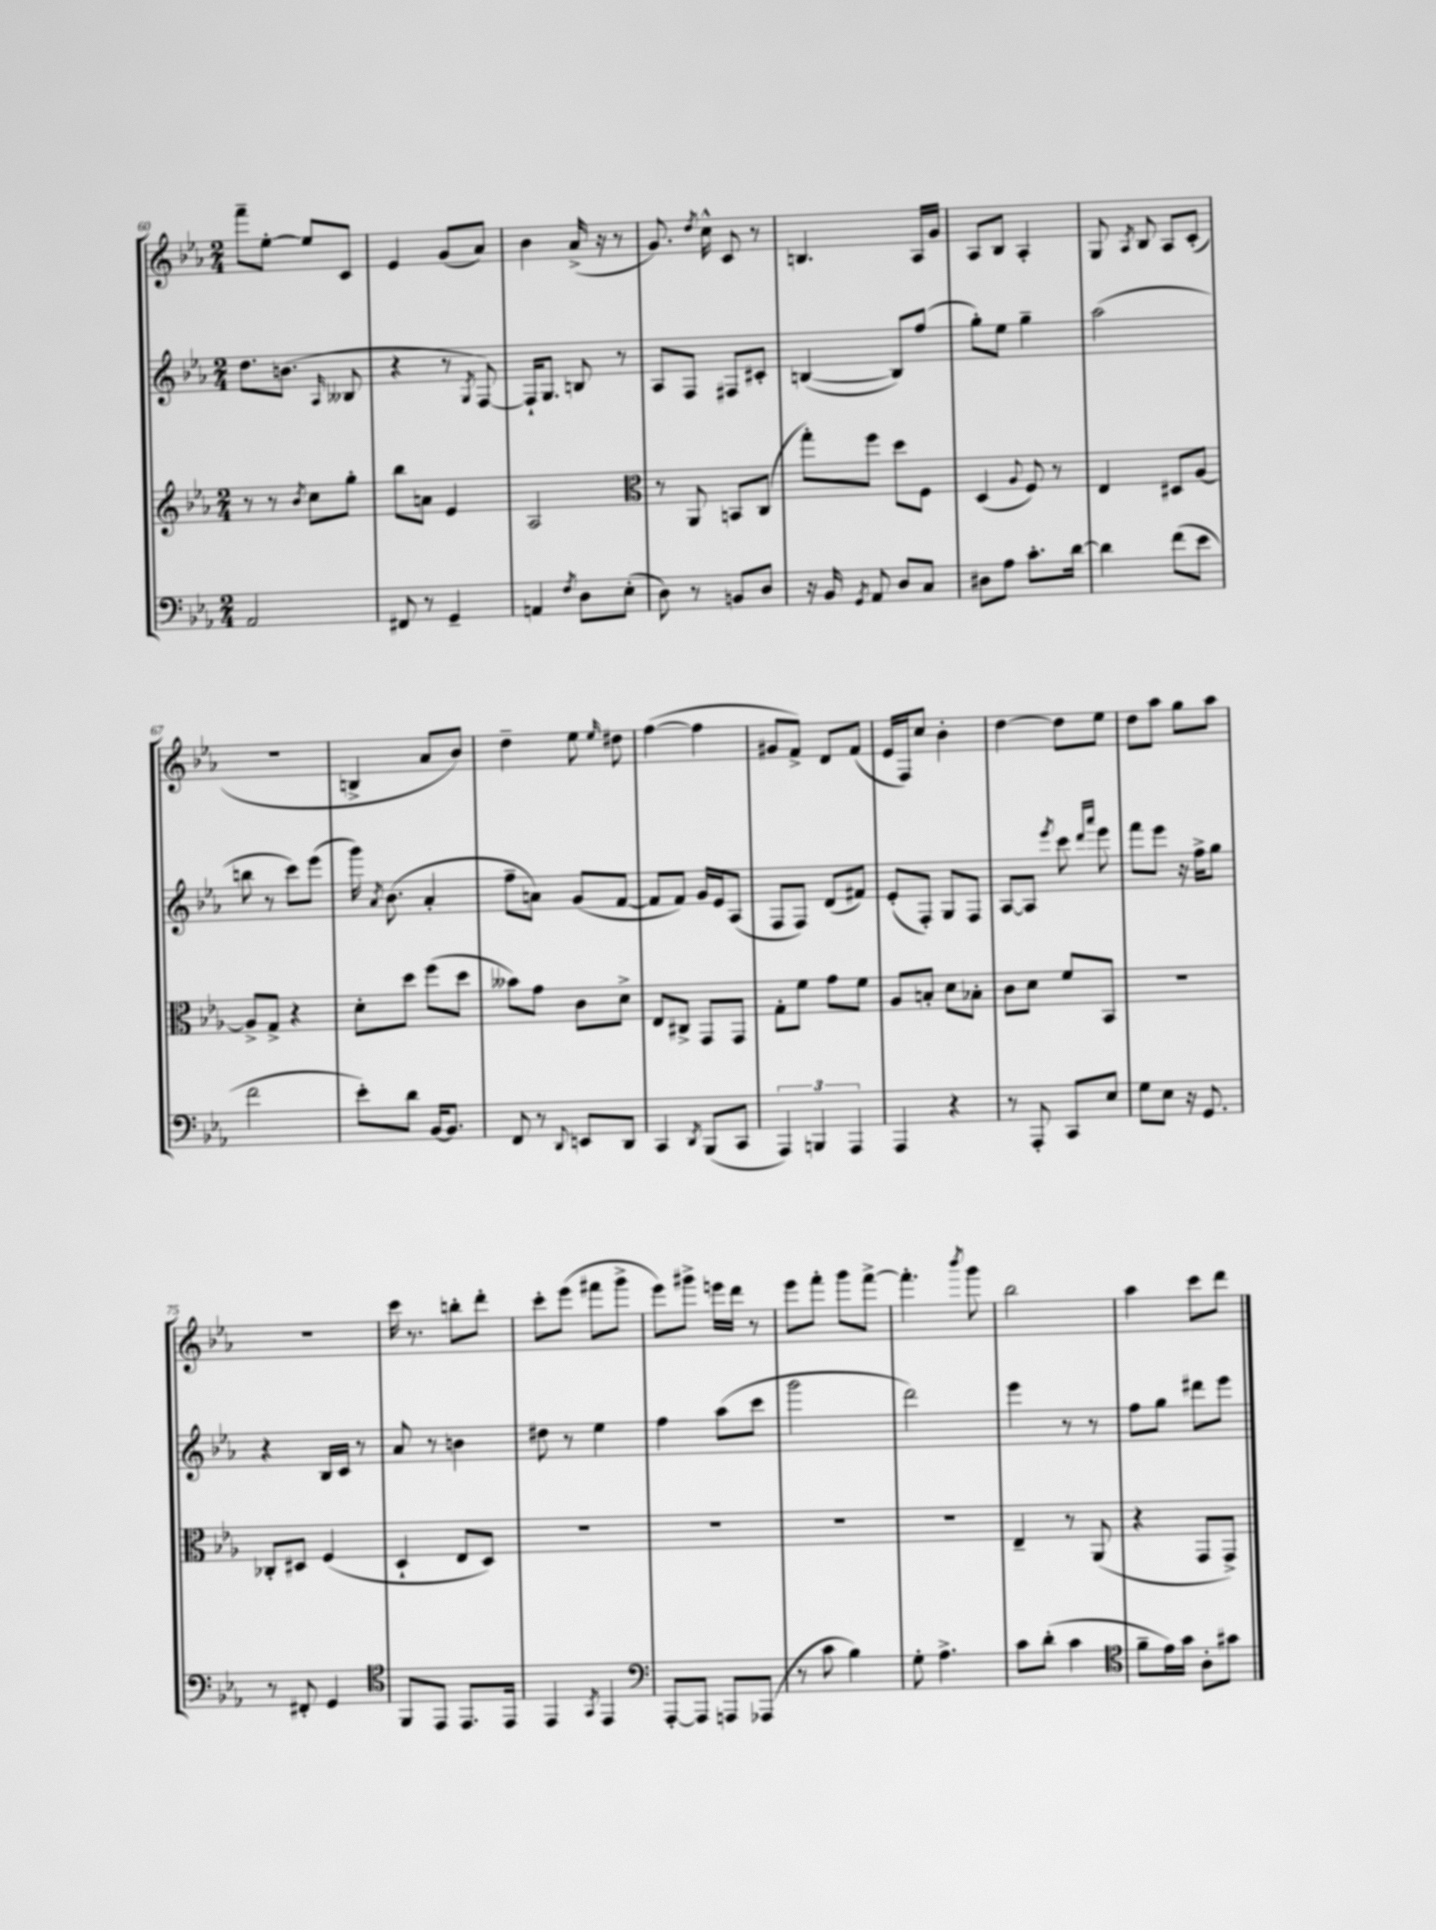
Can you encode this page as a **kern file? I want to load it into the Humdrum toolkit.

**kern	**kern	**kern	**kern
*part4	*part3	*part2	*part1
*staff4	*staff3	*staff2	*staff1
*clefF4	*clefG2	*clefG2	*clefG2
*k[b-e-a-]	*k[b-e-a-]	*k[b-e-a-]	*k[b-e-a-]
*M2/4	*M2/4	*M2/4	*M2/4
=60	=60	=60	=60
2AA-/	8r	8.dd\L	8fff~\L
.	8r	.	[8ee-'\J
.	.	(8.bn\J	.
.	8qb-/	.	.
.	8cc\L	.	8ee-/L]
.	.	16qqA-/	.
.	8gg'\J	8B--X/	8c/J
=61	=61	=61	=61
8FF#X/	8bb-\L	4r	4e-/
8r	8an\J	.	.
4GG~/	4e-/	8r	(8g/L
.	.	8qG/	.
.	.	[8F/)	8a-/J)
=62	=62	=62	=62
4AAn/	2A-/	16F`/KL]	4b-\
.	.	8.G/J	.
8qF/	.	.	.
8D\L	.	8Bn/	(16a-^/
.	.	.	16r
(8E-'\J	.	8r	8r
=63	=63	=63	=63
*	*clefC3	*	*
8D\)	8r	8A-/L	8.g/)
8r	8AA-/	8F/J	.
.	.	.	8qdd/
.	.	.	16cc^^\
8BBn/L	8BBn/L	8F#X/L	8c/
8D/J	(8C/J	8c#X'/J	8r
=64	=64	=64	=64
16r	8gg'\L)	([4Bn/	4.Bn/
16BB-/	.	.	.
8qGG/	.	.	.
8AA-/	8ff\J	.	.
8D/L	8dd\L	8B/L])	.
8C/J	8F\J	(8ff/J	16A-/LL
.	.	.	16g/JJ
=65	=65	=65	=65
8D#X\L	(4D/	8gg'\L)	8A-/L
8A-\J	.	8ee-\J	8B-/J
.	8qqA-/	.	.
8.c'\L	8F/)	4gg~\	4A-'/
.	8r	.	.
[16d\Jk	.	.	.
=66	=66	=66	=66
4d\]	4E-/	(2aa-\	8G/
.	.	.	8qA-/
.	.	.	8B-/
(8f\L	8D#X/L	.	8A-/L
8e-\J	[8A-/J	.	(8c'/J
!!LO:LB:g=z
=67	=67	=67	=67
2f\	8A-^/L]	8bbn\	2r
.	8G^/J	8r	.
.	4r	8ccc\L)	.
.	.	(8eee-\J	.
=68	=68	=68	=68
8e-'\L)	8d'\L	16ggg\)	4Bn^/
.	.	8qa-/	.
.	.	(8.b-\	.
8d\J	8dd\J	.	.
[16BB-/KL	(8ff\L	4a-'/	8a-/L
8.BB-/J]	.	.	.
.	8dd\J	.	8b-/J)
=69	=69	=69	=69
8FF/	8b--X\L)	8ff~\L	4dd~\
8r	8g\J	8an\J)	.
8qqDD/	.	.	.
8EEn/L	8c\L	(8g/L	8ee-\
.	.	.	16qqee-/
8DD/J	8d^\J	[8f/J	8dd#X\
=70	=70	=70	=70
4CC/	8E-/L	8f/L]	([4ff\
.	8C#X^/J	8f/J)	.
8qDD/	.	.	.
(8BBB-/L	8GG/L	16g/LL	4ff\]
.	.	16e-/J	.
8CC/J	8GG/J	(8A-/J	.
=71	=71	=71	=71
6AAA-/)	8G'\L	8F/L	8g#X/L
.	8f\J	8F/J)	8f^/J)
6BBBn/	.	.	.
.	8g\L	(8d/L	8d/L
6AAA-/	.	.	.
.	8f\J	8f#X/J)	(8f/J
=72	=72	=72	=72
4AAA-/	8A-/L	(8e-'/L	16e-/LL
.	.	.	16F/J)
.	8Bn'/J	8F'/J)	8cc/J
4r	8d\L	8G/L	4b-'\
.	8B-X'\J	8F/J	.
=73	=73	=73	=73
8r	8c\L	[8A-/L	[4dd\
8AAA-'/	8d\J	8A-/J]	.
.	.	8qeee-/	.
8CC/L	8f/L	8ccc\	8dd\L]
.	.	16qqddd/LL	.
.	.	16qqaaa-/JJ	.
8E-/J	8BB-/J	8eee-\	8ee-\J
=74	=74	=74	=74
8G\L	2r	8fff\L	8dd\L
8E-\J	.	8eee-\J	8aa-\J
16r	.	16r	8gg\L
8.GG/	.	16ff^\KL	.
.	.	8gg\J	8aa-\J
!!LO:LB:g=z
=75	=75	=75	=75
8r	8C-X'/L	4r	2r
8FF#X'/	8D#X/J	.	.
4GG/	(4F/	16B-/LL	.
.	.	16c/JJ	.
.	.	8r	.
=76	=76	=76	=76
*clefC4	*	*	*
8FF/L	4D`/	8a-/	16ccc\
.	.	.	8.r
8EE-/J	.	8r	.
8.EE-/L	8E-/L	4bn\	8bbn'\L
.	8D/J)	.	8ddd'\J
16EE-/Jk	.	.	.
=77	=77	=77	=77
4EE-/	2r	8dd#X\	8ccc'\L
.	.	8r	(8eee-\J
8qGG/	.	.	.
4EE-/	.	4ee-\	8fff#X\L
.	.	.	8ggg^\J
=78	=78	=78	=78
*clefF4	*	*	*
[8AAA-'/L	2r	4ff\	8eee-\L)
8AAA-/J]	.	.	8ggg#X^\J
8AAAn/L	.	(8aa-\L	16eeen\LL
.	.	.	16ddd\JJ
(8AAA-X/J	.	8ccc\J	8r
=79	=79	=79	=79
8r	2r	2ggg\	8eee-\L
8c\	.	.	8fff'\J
4B-\)	.	.	8ggg\L
.	.	.	[8fff^\J
=80	=80	=80	=80
8G'\	2r	2ddd\)	4.fff'\]
4.A-^\	.	.	.
.	.	.	8qbbb-/
.	.	.	8ggg\
=81	=81	=81	=81
8c\L	4E-~/	4eee-\	2bb-\
(8d'\J	.	.	.
4c\	8r	8r	.
.	(8AA-/	8r	.
=82	=82	=82	=82
*clefC4	*	*	*
8f~\L	4r	8ff\L	4aa-\
16e-\L)	.	8gg\J	.
16g\JJ	.	.	.
8A-'\L	8GG/L	8ddd#X\L	8ccc\L
8g#X\J	8GG^/J)	8eee-\J	8ddd\J
==	==	==	==
*-	*-	*-	*-
